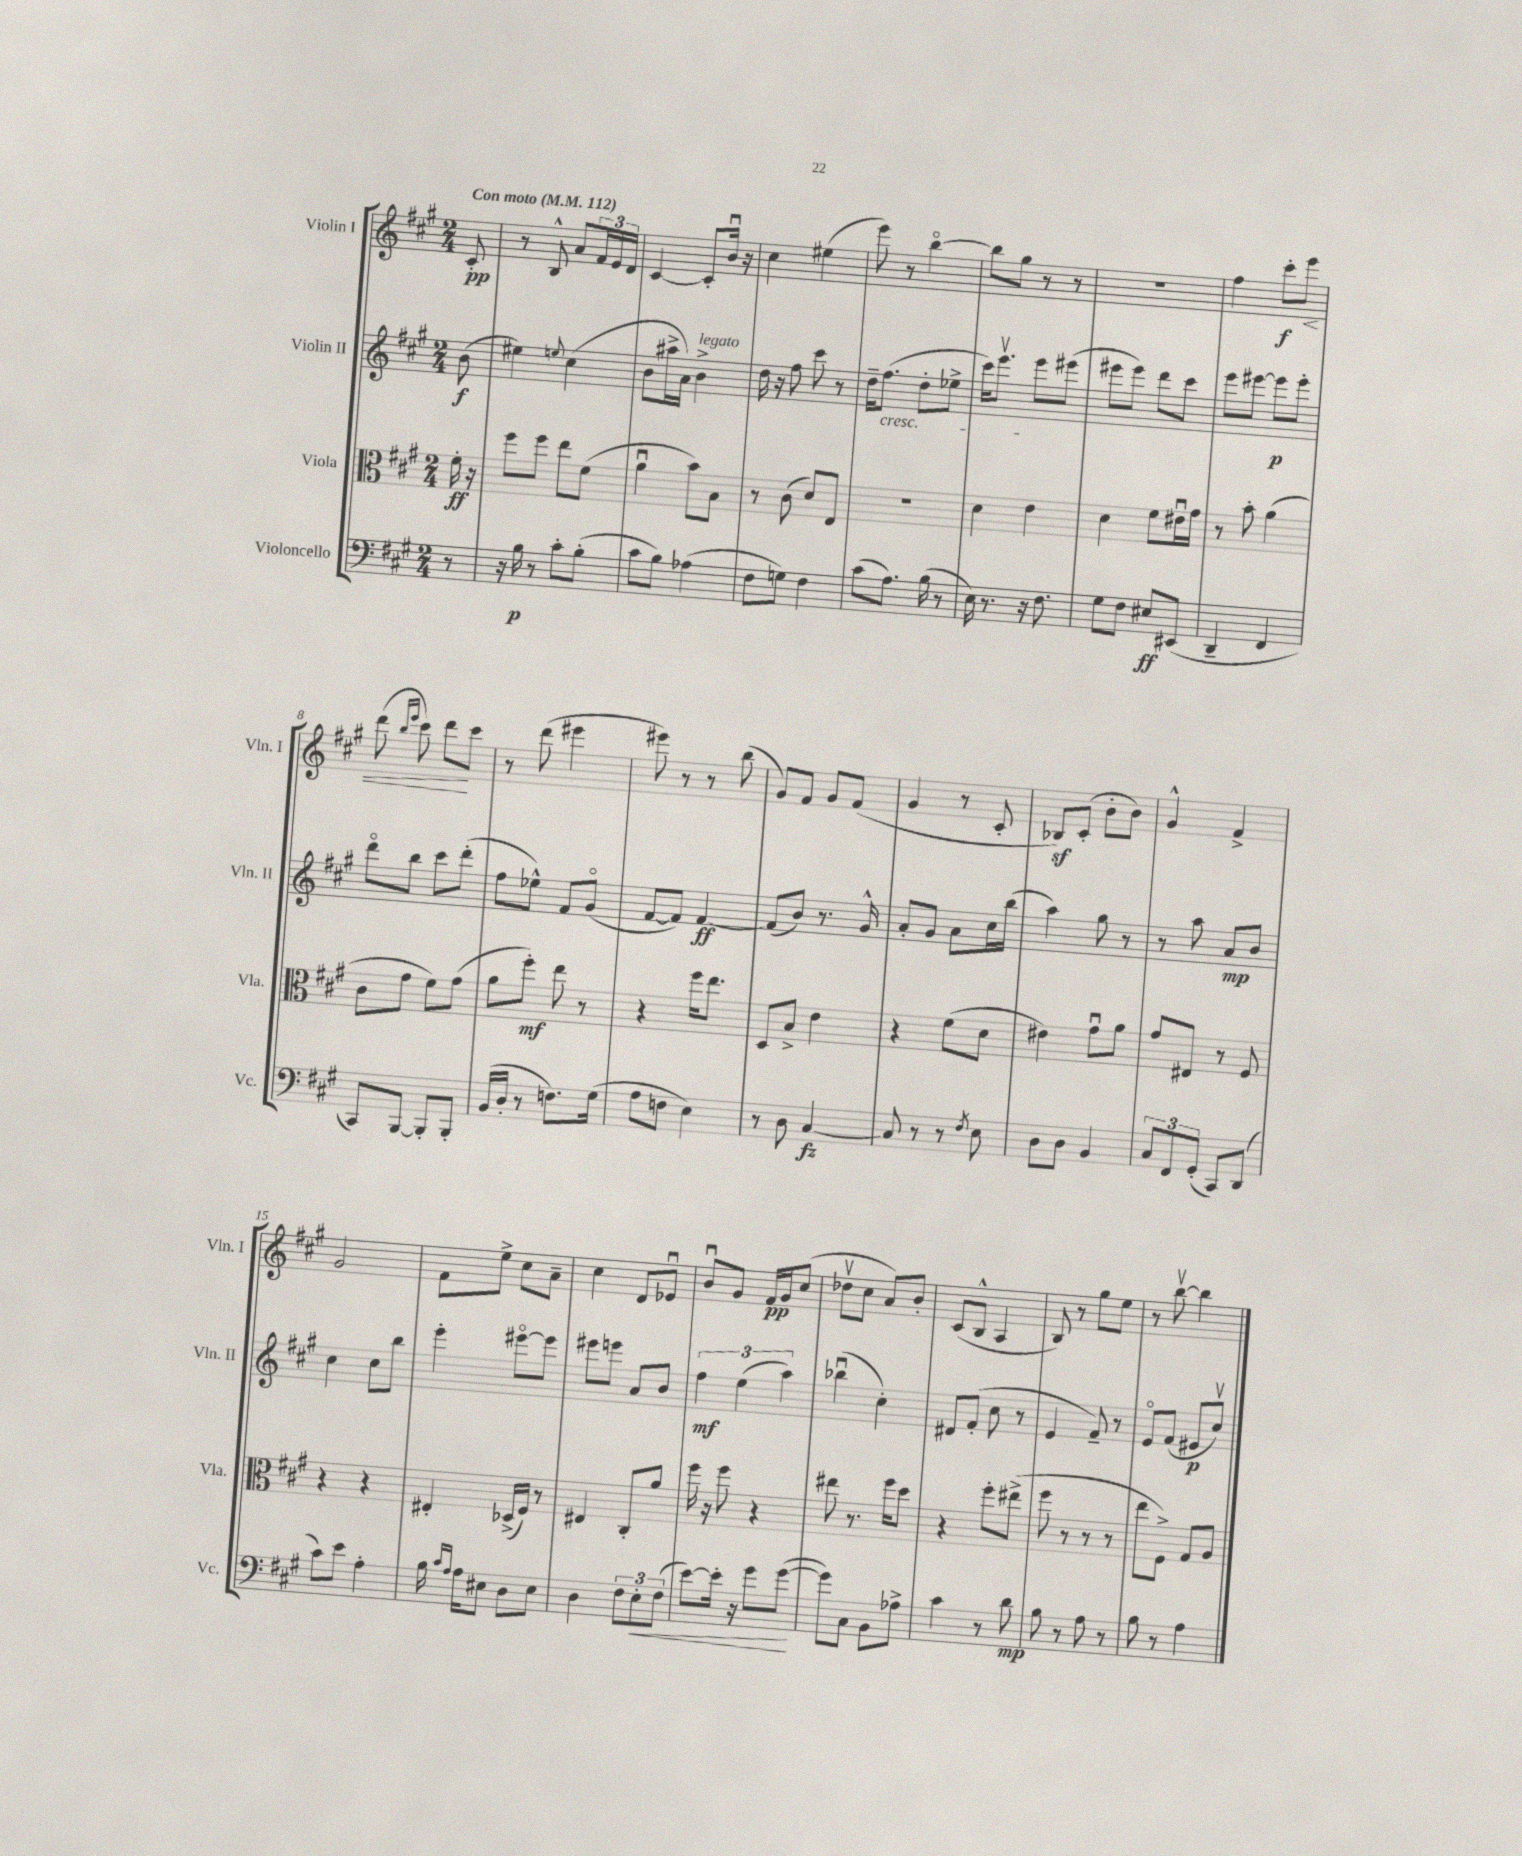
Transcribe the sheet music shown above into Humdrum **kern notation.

**kern	**dynam	**kern	**dynam	**kern	**dynam	**kern	**dynam
*part4	*part4	*part3	*part3	*part2	*part2	*part1	*part1
*staff4	*staff4	*staff3	*staff3	*staff2	*staff2	*staff1	*staff1
*I"Violoncello	*	*I"Viola	*	*I"Violin II	*	*I"Violin I	*
*I'Vc.	*	*I'Vla.	*	*I'Vln. II	*	*I'Vln. I	*
*clefF4	*	*clefC3	*	*clefG2	*	*clefG2	*
*k[f#c#g#]	*	*k[f#c#g#]	*	*k[f#c#g#]	*	*k[f#c#g#]	*
*M2/4	*	*M2/4	*	*M2/4	*	*M2/4	*
*MM112	*	*MM112	*	*MM112	*	*MM112	*
=	=	=	=	=	=	=	=
!	!	!	!	!	!	!LO:TX:a:B:t=Con moto	!
8r	.	16f#'\	ff	(8b\	f	8c#'/	pp
.	.	16r	.	.	.	.	.
=1	=1	=1	=1	=1	=1	=1	=1
16r	.	8ff#\L	.	4ee#X\)	.	8r	.
16B\	p	.	.	.	.	.	.
8r	.	8ff#\J	.	.	.	8B^^/	.
.	.	.	.	8qqeen/	.	.	.
8c#'\L	.	8ee\L	.	(4cc#\	.	8a/L	.
(8B'\J	.	(8f#\J	.	.	.	24f#/L	.
.	.	.	.	.	.	24e/	.
.	.	.	.	.	.	24d/JJ	.
=2	=2	=2	=2	=2	=2	=2	=2
8c#\L	.	4au\	.	8b\L	.	[4c#/	.
8B\J)	.	.	.	16aa#X^\L	.	.	.
.	.	.	.	16a\JJ)	.	.	.
!	!	!	!	!LO:TX:a:i:t=legato	!	!	!
(4A-X\	.	8b\L)	.	4b^\	.	8c#'/L]	.
.	.	8B\J	.	.	.	16bu/Jk	.
.	.	.	.	.	.	16r	.
=3	=3	=3	=3	=3	=3	=3	=3
8F#\L	.	8r	.	16dd\	.	4cc#\	.
.	.	.	.	16r	.	.	.
8Gn\J)	.	(8c#\	.	8ff#\	.	.	.
4F#\	.	8d/L)	.	8ccc#\	.	(4ee#X\	.
.	.	8E/J	.	8r	.	.	.
=4	=4	=4	=4	=4	=4	=4	=4
(8c#\L	.	2r	.	16dd~\KL	.	8eee\)	.
!	!	!	!	!LO:TX:b:i:t=cresc.	!	!	!
.	.	.	.	(8.ff#\J	.	.	.
8.A\J)	.	.	.	.	.	8r	.
.	.	.	.	8dd'\L	.	[4bb\	.
(16B\	.	.	.	.	.	.	.
8r	.	.	.	8ee-X^\J	.	.	.
=5	=5	=5	=5	=5	=5	=5	=5
16E\)	.	4d\	.	16ccc#\KL)	.	8bb\L]	.
8.r	.	.	.	8.eeev\J	.	.	.
.	.	.	.	.	.	8gg#\J	.
16r	.	4e\	.	8eee\L	.	8r	.
8.F#\	.	.	.	.	.	.	.
.	.	.	.	(8eee#X\J	.	8r	.
=6	=6	=6	=6	=6	=6	=6	=6
8G#\L	.	4d\	.	8eee#X\L	.	2r	.
8F#\J	.	.	.	8eee#\J)	.	.	.
8E#X/L	ff	8f#\L	.	8ddd\L	.	.	.
(8EE#X/J	.	16e#Xu\L	.	8ccc#\J	.	.	.
.	.	16g#\JJ	.	.	.	.	.
=7	=7	=7	=7	=7	=7	=7	=7
4DD~/	.	8r	.	8eee\L	.	4ff#\	.
.	.	8b'\	.	[8eee#X\J	.	.	.
4FF#/	.	(4a\	.	8eee#\L]	p	8ccc#'\L	f
!	!	!	!	!	!	!	!LO:HP:b
.	.	.	.	8eee#'\J	.	8eee\J	<
!!LO:LB:g=z
=8	=8	=8	=8	=8	=8	=8	=8
8CC#/L)	.	8c#\L	.	8ddd\L	.	(8ddd\	.
.	.	.	.	.	.	16qqbb/LL	.
.	.	.	.	.	.	16qqeee/JJ	.
[8BBB/J	.	8g#\J	.	8bb\J	.	8ccc#\)	.
8BBB'/L]	.	8f#\L)	.	8ccc#\L	.	8ddd\L	.
8BBB'/J	.	(8g#\J	.	(8ddd'\J	.	8ccc#\J	[
=9	=9	=9	=9	=9	=9	=9	=9
(16BB/LL	.	8a\L	.	8ff#\L	.	8r	.
16D'/JJ	.	.	.	.	.	.	.
8r	.	8ff#'\J)	mf	8ee-X^^\J)	.	(8ddd\	.
8.Fn\L)	.	8ee\	.	8f#/L	.	4eee#X\	.
.	.	8r	.	(8g#/J	.	.	.
(16G#\Jk	.	.	.	.	.	.	.
=10	=10	=10	=10	=10	=10	=10	=10
8A\L	.	4r	.	[8f#/L	.	8eee#X\)	.
8Fn\J	.	.	.	8f#/J])	.	8r	.
4E\)	.	16ff#\KL	.	[4f#/	ff	8r	.
.	.	8.ee\J	.	.	.	.	.
.	.	.	.	.	.	(8bb\	.
=11	=11	=11	=11	=11	=11	=11	=11
8r	.	8D/L	.	(8f#/L]	.	8g#/L)	.
8D\	.	8B^/J	.	8b/J)	.	8f#/J	.
[4C#/	fz	4e\	.	8.r	.	8g#/L	.
.	.	.	.	.	.	(8f#/J	.
.	.	.	.	16g#^^/	.	.	.
=12	=12	=12	=12	=12	=12	=12	=12
8C#/]	.	4r	.	8a'/L	.	4g#/	.
8r	.	.	.	8g#/J	.	.	.
8r	.	(8f#\L	.	8a\L	.	8r	.
8qF#/	.	.	.	.	.	.	.
8E\	.	8d\J	.	16cc#\L	.	8c#'/	.
.	.	.	.	(16bb\JJ	.	.	.
=13	=13	=13	=13	=13	=13	=13	=13
8D\L	.	4e#X\)	.	4aa\)	.	8B-Xz/L)	.
8D\J	.	.	.	.	.	(8c#'/J	.
4BB/	.	8g#u\L	.	8gg#\	.	8b'\L	.
.	.	8a\J	.	8r	.	8b\J)	.
=14	=14	=14	=14	=14	=14	=14	=14
12C#/L	.	8g#/L	.	8r	.	4g#^^/	.
12FF#/	.	.	.	.	.	.	.
.	.	8E#X/J	.	8aa\	.	.	.
(12GG#'/J	.	.	.	.	.	.	.
8CC#/L)	.	8r	.	8a/L	mp	4f#^/	.
(8DD/J	.	8F#/	.	8b/J	.	.	.
!!LO:LB:g=z
=15	=15	=15	=15	=15	=15	=15	=15
8c#\L)	.	4r	.	4cc#\	.	2g#/	.
8e\J	.	.	.	.	.	.	.
4A'\	.	4r	.	8cc#\L	.	.	.
.	.	.	.	8bb\J	.	.	.
=16	=16	=16	=16	=16	=16	=16	=16
16B\	.	4E#X'/	.	4eee'\	.	8f#\L	.
16qqc#/LL	.	.	.	.	.	.	.
16qqA/JJ	.	.	.	.	.	.	.
16A\KL	.	.	.	.	.	.	.
8E#X\J	.	.	.	.	.	8ee^\J	.
8D\L	.	(16D-X^/LL	.	[8eee#X\L	.	8cc#\L	.
.	.	16F#/JJ)	.	.	.	.	.
8E#\J	.	8r	.	8eee#\J]	.	8a~\J	.
=17	=17	=17	=17	=17	=17	=17	=17
4D\	.	4E#X/	.	8eee#X\L	.	4cc#\	.
.	.	.	.	8eeen\J	.	.	.
12F#\L	.	8C#'/L	.	8a/L	.	8d/L	.
!	!LO:HP:b	!	!	!	!	!	!
12E'\	<	.	.	.	.	.	.
.	.	8a/J	.	8b/J	.	8e-Xu/J	.
(12F#\J	.	.	.	.	.	.	.
=18	=18	=18	=18	=18	=18	=18	=18
[8e\L)	.	16ff#\	.	6ff#\	mf	8bu/L	.
.	.	16r	.	.	.	.	.
16e'\Jk]	.	8ff#\	.	.	.	8g#/J	.
.	.	.	.	(6ee\	.	.	.
16r	.	.	.	.	.	.	.
8g#\L	.	4r	.	.	.	16f#/LL	pp
.	.	.	.	.	.	16g#/J	.
.	.	.	.	6aa\)	.	.	.
([8g#\J	.	.	.	.	.	(8cc#/J	.
.	[	.	.	.	.	.	.
=19	=19	=19	=19	=19	=19	=19	=19
8g#\L])	.	8ee#X\	.	(4bb-Xu\	.	8dd-Xv\L	.
8C#\J	.	8.r	.	.	.	8cc#\J	.
8BB\L	.	.	.	4cc#'\)	.	8a/L)	.
.	.	16ff#\KL	.	.	.	.	.
8A-X^\J	.	8dd\J	.	.	.	8b'/J	.
=20	=20	=20	=20	=20	=20	=20	=20
4c#\	.	4r	.	8d#X/L	.	(8c#/L	.
.	.	.	.	(8f#'/J	.	8B^^/J	.
8r	.	8ff#'\L	.	8cc#\	.	4A/	.
8d\	mp	(8ee#X^\J	.	8r	.	.	.
=21	=21	=21	=21	=21	=21	=21	=21
8B\	.	8ff#\	.	4e/	.	8B/)	.
8r	.	8r	.	.	.	8r	.
8A\	.	8r	.	8f#~/)	.	8gg#\L	.
8r	.	8r	.	8r	.	8ee\J	.
=22	=22	=22	=22	=22	=22	=22	=22
8B\	.	8ee\L	.	8e/L	.	8r	.
8r	.	8F#^\J)	.	(8f#/J	.	[8bbv\	.
4A\	.	8G#/L	.	8e#X/L	p	4bb\]	.
.	.	8A/J	.	8cc#v/J)	.	.	.
==	==	==	==	==	==	==	==
*-	*-	*-	*-	*-	*-	*-	*-
